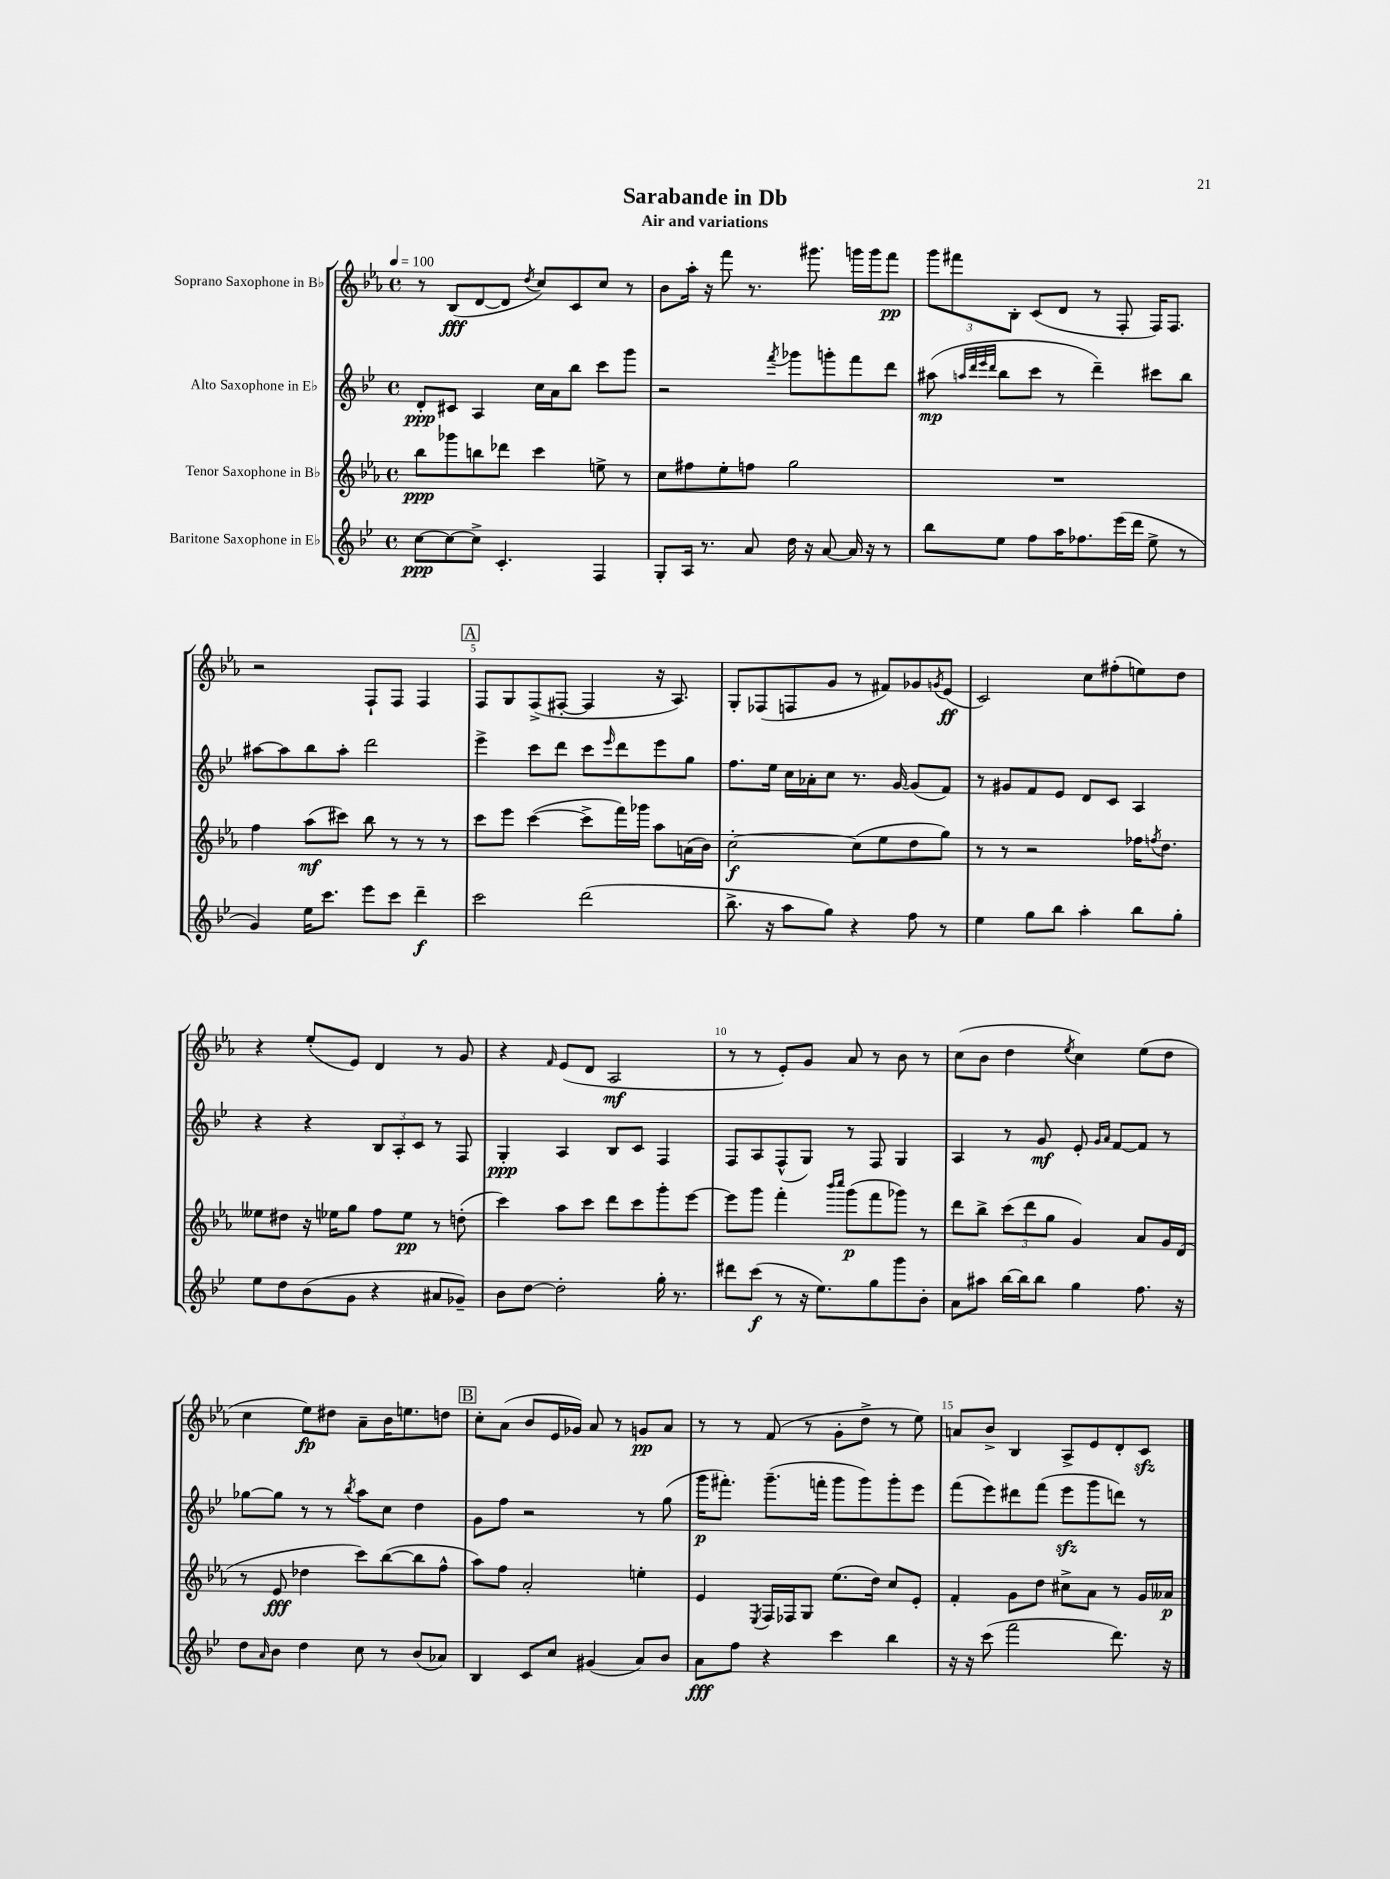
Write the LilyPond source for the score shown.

\header { title = "Sarabande in Db" subtitle = "Air and variations" }
<<
\new StaffGroup <<
\new Staff = "s0" \with { instrumentName = "Soprano Saxophone in Bb" } {
    \clef treble \key ees \major \defaultTimeSignature \time 4/4 \tempo 4 = 100
    r8 bes8\fff( d'8~ d'8 \acciaccatura { d''8 } c''8) c'8 c''8 r8 |
    bes'8 aes''16-. r16 f'''8 r8. gis'''8. g'''16 g'''16 f'''8\pp |
    \tuplet 3/2 { g'''8 fis'''8 bes8-. } c'8( d'8 r8 f8-. f16) f8. |
    r2 f8-! f8 f4 |
    \mark \markup { \box "A" } f8 g8 f8->( fis8~-. fis4 r16 aes8.) |
    g8-. fes8( f8 g'8 r8 fis'8) ges'8 \acciaccatura { g'8 } ees'8\ff( |
    c'2) c''8 fis''8-.( e''8) d''8 |
    r4 ees''8-.( ees'8) d'4 r8 g'8 |
    r4 \grace { f'16 } ees'8( d'8 aes2\mf |
    r8 r8 ees'8-.) g'8 aes'8 r8 bes'8 r8 |
    c''8( bes'8 d''4 \acciaccatura { ees''8 } c''4) ees''8( d''8 |
    c''4 ees''8\fp) dis''8 aes'8-- bes'16 e''8. d''8 |
    \mark \markup { \box "B" } c''8-. aes'8( bes'8 ees'16 ges'16) aes'8 r8 g'8\pp aes'8 |
    r8 r8 f'8( r8 g'8-. d''8-> r8 ees''8) |
    a'8 bes'8-> bes4 aes8-> ees'8 d'8-. c'8\sfz \bar "|." |
}
\new Staff = "s1" \with { instrumentName = "Alto Saxophone in Eb" } {
    \clef treble \key bes \major \defaultTimeSignature \time 4/4
    d'8-.\ppp cis'8 a4 c''16 a'16 bes''8 c'''8 g'''8 |
    r2 \acciaccatura { f'''8 } ges'''8 g'''8-. f'''8 d'''8 |
    ais''8\mp( \grace { a''32 d'''32 ees'''32 d'''32 } bes''8 c'''8 r8 d'''4--) cis'''8 bes''8 |
    ais''8~ ais''8 bes''8 ais''8-. d'''2 |
    \mark \markup { \box "A" } ees'''4-> c'''8 d'''8 c'''8 \grace { ees'''16 } d'''8 ees'''8 g''8 |
    f''8. ees''16 c''16 aes'16-. c''8 r8. g'16~ g'8( f'8) |
    r8 gis'8 f'8 ees'8 d'8 c'8 a4 |
    r4 r4 \tuplet 3/2 { bes8 a8-. c'8 } r8 f8 |
    g4-.\ppp a4 bes8 c'8 f4 |
    f8 a8 f8-^( g8) r8 f8 g4 |
    a4 r8 g'8\mf ees'8-. \grace { g'16 a'16 } f'8~ f'8 r8 |
    ges''8~ ges''8 r8 r8 \acciaccatura { bes''8 } a''8 c''8 d''4 |
    \mark \markup { \box "B" } g'8 f''8 r2 r8 g''8( |
    g'''16\p fis'''8.-.) g'''8.--( f'''16-. g'''8 g'''8) g'''8-. ees'''8 |
    f'''8( ees'''8) dis'''8 f'''8( ees'''8\sfz g'''8 d'''8) r8 \bar "|." |
}
\new Staff = "s2" \with { instrumentName = "Tenor Saxophone in Bb" } {
    \clef treble \key ees \major \defaultTimeSignature \time 4/4
    bes''8\ppp ges'''8 b''8 des'''8 c'''4 e''8-> r8 |
    c''8 fis''8 ees''8-. f''8 g''2 |
    R1 |
    f''4 aes''8\mf( cis'''8) bes''8 r8 r8 r8 |
    \mark \markup { \box "A" } c'''8 ees'''8 c'''4~( c'''8-> f'''16) ges'''16 aes''8 a'16( bes'16) |
    c''2~-.\f c''8( ees''8 d''8 g''8) |
    r8 r8 r2 fes''16 \acciaccatura { f''8 } d''8. |
    eeses''8 dis''8 r16 ees''16 g''8 f''8 ees''8\pp r8 d''8-.( |
    c'''4) aes''8 c'''8 d'''8 c'''8 g'''8-. ees'''8~ |
    ees'''8 g'''8 f'''4-. \grace { bes'''16 c''''16 } g'''8\p( f'''8 ges'''8) r8 |
    d'''8 bes''8-> \tuplet 3/2 { c'''8( d'''8 g''8 } g'4) aes'8 g'16 d'16( |
    r8 ees'8\fff des''4 c'''8) bes''8~( bes''8 f''8-^ |
    \mark \markup { \box "B" } aes''8) f''8 aes'2-. e''4-. |
    ees'4 \acciaccatura { ees8 } f16 fes16 g8 ees''8.( d''16) c''8 ees'8-. |
    f'4-. g'8 d''8 cis''8-> aes'8 r8 g'16 aeses'16\p \bar "|." |
}
\new Staff = "s3" \with { instrumentName = "Baritone Saxophone in Eb" } {
    \clef treble \key bes \major \defaultTimeSignature \time 4/4
    c''8~\ppp c''8~ c''8-> c'4.-. f4 |
    g8-. a16 r8. a'8 d''16 r16 a'8~ a'16 r16 r8 |
    bes''8 ees''8 f''8 a''16 fes''8. ees'''16( d'''16 ees''8-> r8 |
    g'4) ees''16 c'''8. ees'''8 c'''8 d'''4--\f |
    \mark \markup { \box "A" } c'''2 d'''2( |
    bes''8.-> r16 a''8 g''8) r4 f''8 r8 |
    ees''4 g''8 bes''8 a''4-. bes''8 g''8-. |
    ees''8 d''8 bes'8( g'8 r4 ais'8 ges'8--) |
    bes'8 d''8~ d''2-. g''16-. r8. |
    dis'''8 c'''8\f( r8 r16 ees''8.) g''8 g'''8 bes'8-. |
    a'8 ais''8 bes''16~ bes''16 bes''8 g''4 f''8. r16 |
    d''8 \grace { a'16 } bes'8 d''4 c''8 r8 bes'8( aes'8) |
    \mark \markup { \box "B" } bes4 c'8 c''8 gis'4( a'8) bes'8 |
    a'8\fff f''8 r4 c'''4 bes''4 |
    r16 r16 c'''8( f'''2 d'''8.) r16 \bar "|." |
}
>>
>>
\layout { \context { \Score \override BarNumber.break-visibility = ##(#f #t #t) barNumberVisibility = #(every-nth-bar-number-visible 5) } }
